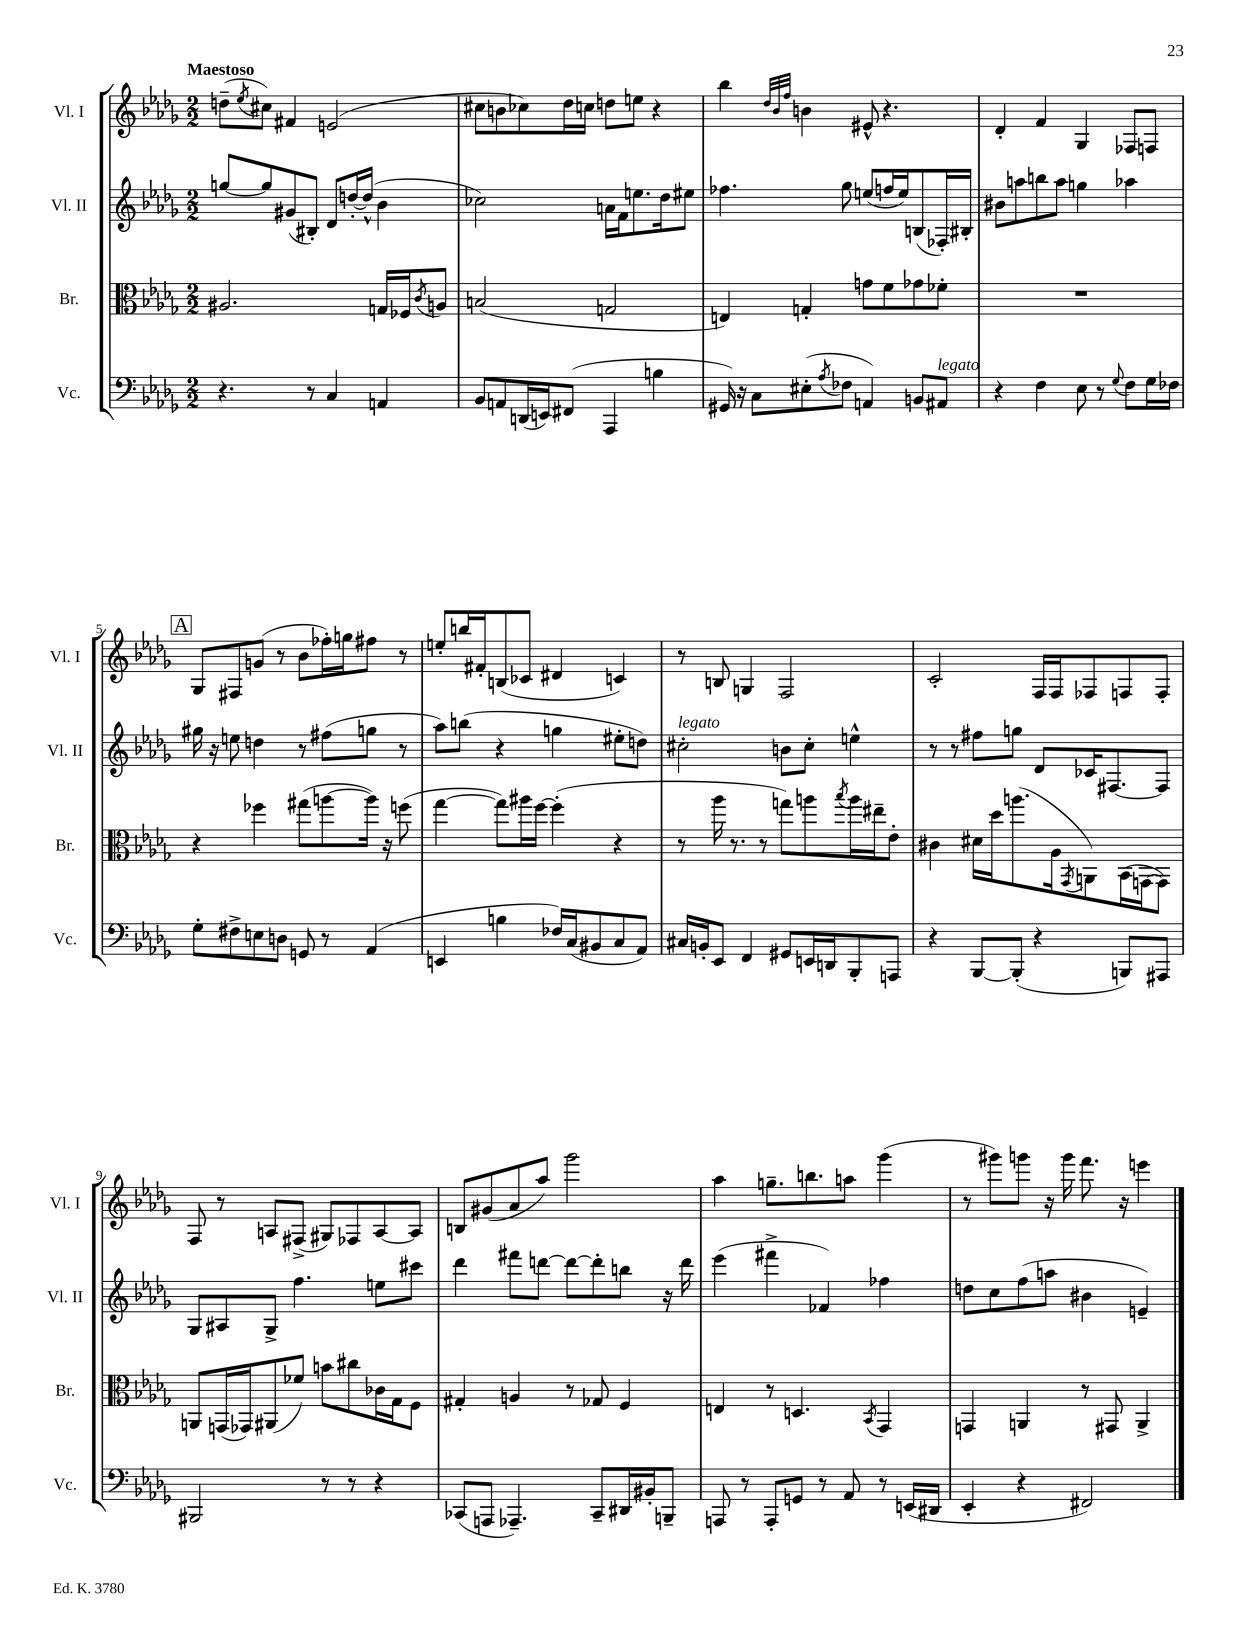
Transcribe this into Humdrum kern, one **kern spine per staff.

**kern	**kern	**kern	**kern
*staff4	*staff3	*staff2	*staff1
*clefF4	*clefC3	*clefG2	*clefG2
*k[b-e-a-d-g-]	*k[b-e-a-d-g-]	*k[b-e-a-d-g-]	*k[b-e-a-d-g-]
*M2/2	*M2/2	*M2/2	*M2/2
4.r	2.A#	[8gg	(8dd~
.	.	.	8qee-
.	.	8gg]	8cc#)
.	.	(8g#	4f#
8r	.	8B#')	.
4C	.	8d-	(2e
.	.	[16dd'	.
.	.	(16dd^^]	.
4AA	16G	4b-	.
.	16F-	.	.
.	8qc	.	.
.	8A	.	.
=	=	=	=
8BB-	(2B	2cc-)	8cc#
8AA	.	.	8b
(16DD	.	.	8cc-)
16EE)	.	.	.
(8FF#	.	.	16dd-
.	.	.	16cc
4AAA-	2G	16a	8dd
.	.	16f	.
.	.	8.ee	8ee
4B	.	.	4r
.	.	16dd-	.
.	.	8ee#	.
=	=	=	=
16GG#)	4E)	4.ff-	4bb-
16r	.	.	.
8C	.	.	.
.	.	.	32qqdd-
.	.	.	32qqb-
.	.	.	32qqff
(8E#'	4G'	.	4b
8qA-	.	.	.
8F-	.	8gg-	.
4AA)	8g	(8ee	8e#^^
.	8f	16ff	4.r
.	.	16ee)	.
8BB	8g-	(8B	.
8AA#	8f-'	16F-')	.
.	.	16B#'	.
=	=	=	=
4r	1r	8b#	4d-'
.	.	8aa	.
4F	.	8bb	4f
.	.	8aa	.
8E-	.	4gg	4G-
8r	.	.	.
8qqG-	.	.	.
8F	.	4aa-	8F-
16G-	.	.	8F
16F-	.	.	.
=	=	=	=
8G-'	4r	16gg#	8G-
.	.	16r	.
8F#^	.	8ee	8F#
8E	4ff-	4dd	(8g
8D	.	.	8r
8GG	(8gg#	8r	8b-
8r	[8aa	(8ff#	16ff-')
.	.	.	16gg
(4AA-	16aa])	8gg	8ff#
.	16r	.	.
.	(8ff	8r	8r
=	=	=	=
4EE	[4gg-	8aa-)	8ee'
.	.	(8bb	16bb
.	.	.	16f#'
4B	8gg-])	4r	(8B
.	16aa#	.	8c-
.	[16ff	.	.
16F-)	(4ff']	4gg	4d#
(16C	.	.	.
8BB#	.	.	.
8C	4r	8ee#'	4c)
8AA-)	.	8dd)	.
=	=	=	=
16C#	8r	2cc#'	8r
16BB'	.	.	.
8EE-	16aa-	.	8B
.	8.r	.	.
4FF	.	.	4G
.	8r	.	.
8GG#	8gg)	8b	2F
16EE	8aa	8cc#'	.
16DD	.	.	.
.	8qbb-	.	.
8BBB-'	16aa	4ee^^	.
.	16ee#~	.	.
8AAA	8e-'	.	.
=	=	=	=
4r	4c#	8r	2c'
.	.	8r	.
[8BBB-	16d#	8ff#	.
.	16dd-	.	.
(8BBB-']	(8.aa	8gg	.
4r	.	8d-	16F
.	16A-	.	16F
.	8qGG-	.	.
.	8AA)	16c-	8F-
.	.	[8.F#	.
8BBB)	(16BB-	.	8F
.	[16GG	.	.
8AAA#	8GG])	8F#]	8F'
=	=	=	=
2BBB#	8AA	8G-	8F
.	(16GG	8A#	8r
.	16GG-)	.	.
.	(8AA#	8G-^	8A
.	8f-)	4.ff	(8F#^
8r	8b	.	8G#)
8r	8cc#	.	8F-
4r	16c-	8ee	[8A
.	16G-	.	.
.	8F	8ccc#	8A]
=	=	=	=
(8CC-	4G#'	4ddd-	8B
8AAA	.	.	(8g#
4.AAA-~)	4A	8fff#	8a-
.	.	[8ddd	8aa-)
.	8r	8ddd_	2ggg-
8CC-~	8G-	8ddd']	.
16DD#	4F	8bb	.
16BB#'	.	.	.
8BBB~	.	16r	.
.	.	16ddd	.
=	=	=	=
8AAA	4E	(4eee-	4aa-
8r	.	.	.
8AAA'	8r	4fff#^	8.gg~
8GG	4.D	.	.
.	.	.	8.bb
8r	.	4f-)	.
8AA-	.	.	8aa
.	8qBB-	.	.
8r	4GG-	4ff-	(4ggg-
(16EE	.	.	.
16DD#	.	.	.
=	=	=	=
4EE-'	4GG	8dd	8r
.	.	8cc	8ggg#)
4r	4AA	(8ff	8ggg
.	.	8aa	16r
.	.	.	16ggg
2FF#)	8r	4b#	8.fff
.	8GG#	.	.
.	.	.	16r
.	4AA^	4e~)	4eee
==	==	==	==
*-	*-	*-	*-
